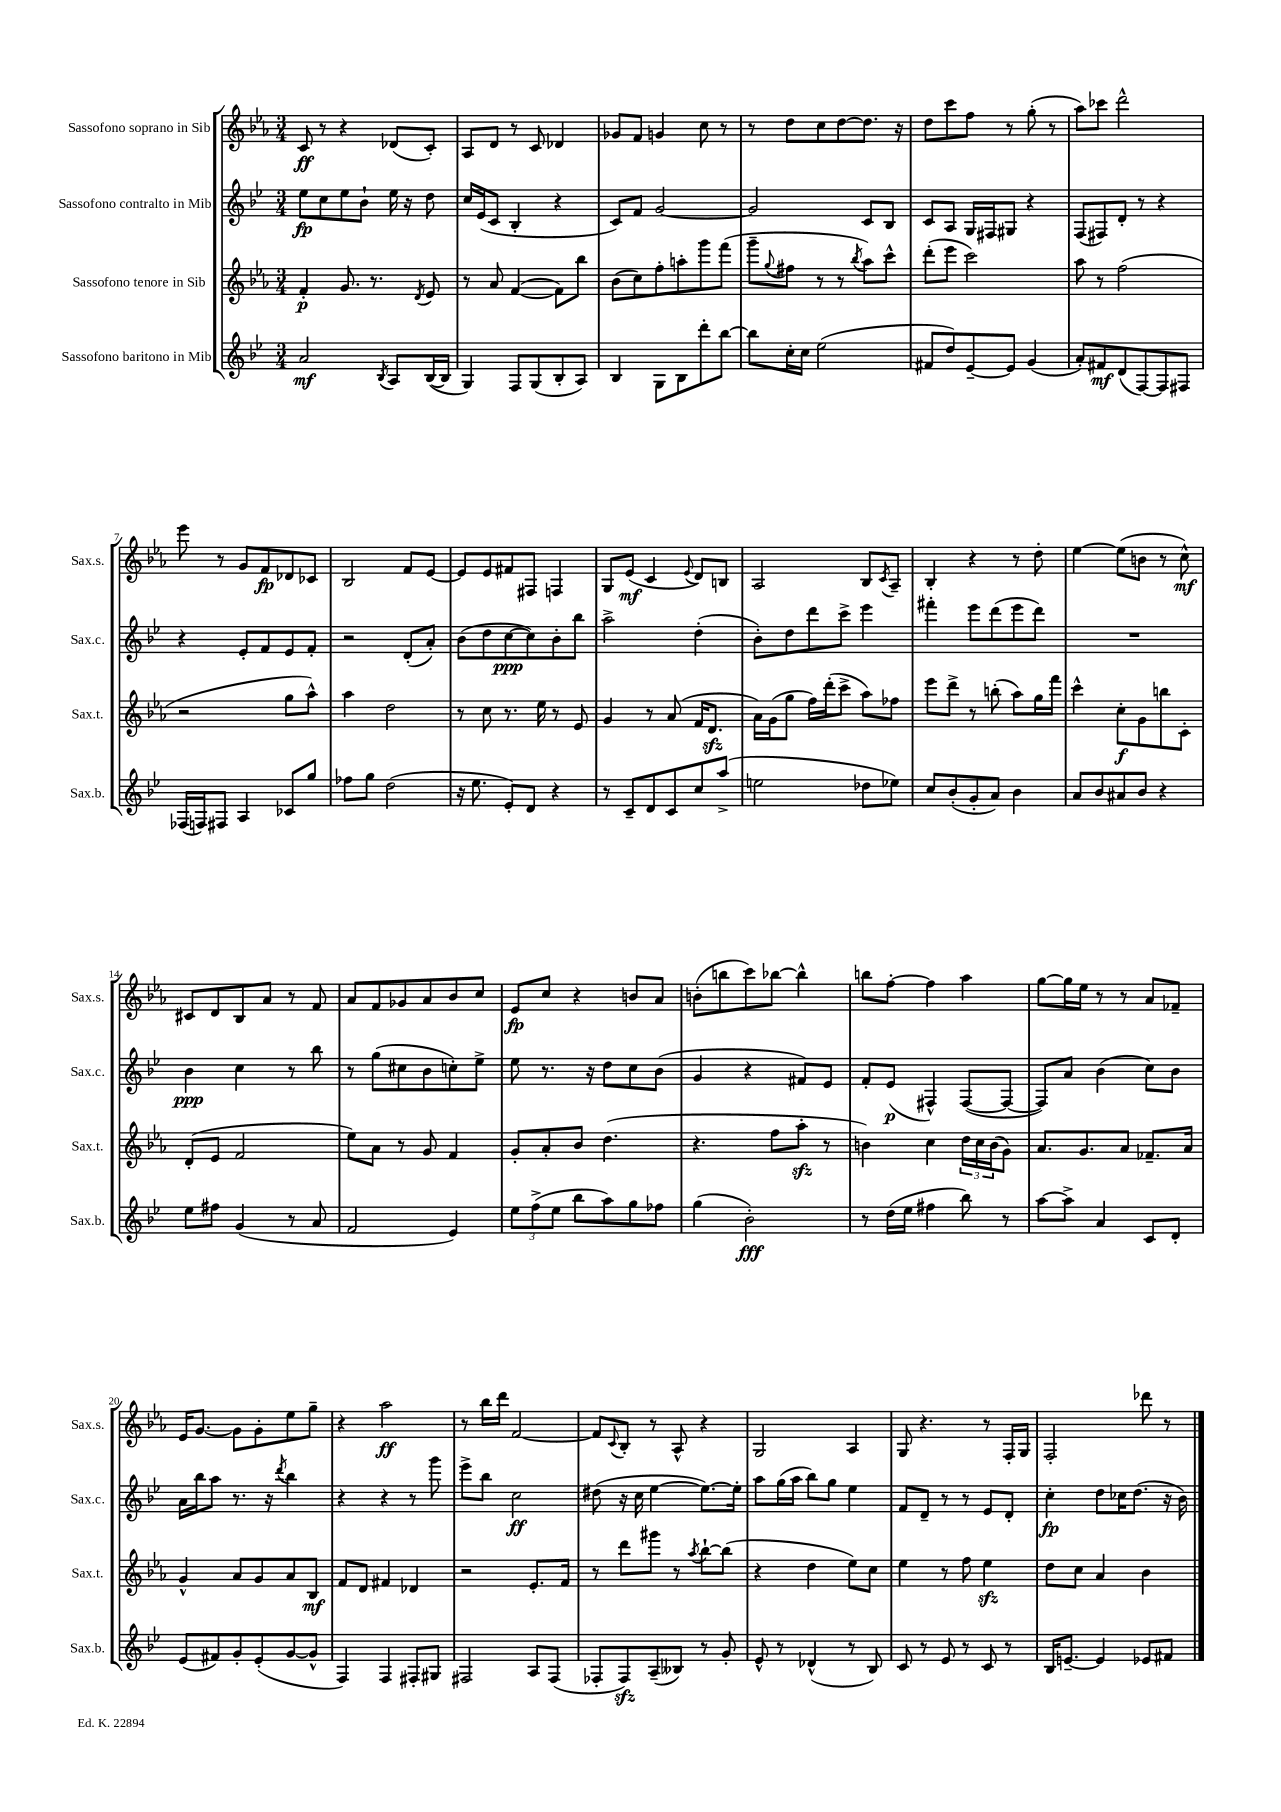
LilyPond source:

<<
\new StaffGroup <<
\new Staff = "s0" \with { instrumentName = "Sassofono soprano in Sib" shortInstrumentName = "Sax.s." } {
    \clef treble \key ees \major \numericTimeSignature \time 3/4
    c'8\ff r8 r4 des'8( c'8-.) |
    aes8 d'8 r8 c'8 des'4 |
    ges'8 f'8 g'4 c''8 r8 |
    r8 d''8 c''8 d''8~ d''8. r16 |
    d''8 c'''8 f''8 r8 g''8-.( r8 |
    aes''8) ces'''8 d'''2-^ |
    ees'''8 r8 g'8 f'8\fp des'8 ces'8 |
    bes2 f'8 ees'8~ |
    ees'8 ees'8 fis'8 fis8 f4 |
    g8 ees'8\mf( c'4 \appoggiatura { ees'8 } d'8) b8 |
    aes2 bes8 \acciaccatura { c'8 } aes8-- |
    bes4-. r4 r8 d''8-. |
    ees''4~ ees''8( b'8 r8 c''8-^\mf) |
    cis'8 d'8 bes8 aes'8 r8 f'8 |
    aes'8 f'8 ges'8 aes'8 bes'8 c''8 |
    ees'8\fp c''8 r4 b'8 aes'8 |
    b'8-.( b''8 c'''8) bes''8~ bes''4-^ |
    b''8 f''8~-. f''4 aes''4 |
    g''8~ g''16 ees''16 r8 r8 aes'8 fes'8-- |
    ees'16 g'8.~ g'8 g'8-. ees''8 g''8-- |
    r4 aes''2\ff |
    r8 bes''16 d'''16 f'2~ |
    f'8 \appoggiatura { c'8 } bes8-. r8 aes8-^ r4 |
    g2 aes4 |
    g8 r4. r8 f16-. g16 |
    f2-. des'''8 r8 \bar "|." |
}
\new Staff = "s1" \with { instrumentName = "Sassofono contralto in Mib" shortInstrumentName = "Sax.c." } {
    \clef treble \key bes \major \numericTimeSignature \time 3/4
    ees''8\fp c''8 ees''8 bes'8-! ees''16 r16 d''8 |
    c''16 ees'16( c'8 bes4-. r4 |
    c'8) f'8 g'2~ |
    g'2 c'8 bes8 |
    c'8 a8 g16 fis16 gis8 r4 |
    f8( fis8) d'8-. r8 r4 |
    r4 ees'8-. f'8 ees'8 f'8-. |
    r2 d'8-.( a'8-.) |
    bes'8( d''8 c''8~\ppp c''8) bes'8-. bes''8 |
    a''2-> d''4-.( |
    bes'8-.) d''8 d'''8 c'''8-> ees'''4 |
    fis'''4-. ees'''8 d'''8( ees'''8 d'''8) |
    R2. |
    bes'4\ppp c''4 r8 bes''8 |
    r8 g''8( cis''8 bes'8 c''8-.) ees''8-> |
    ees''8 r8. r16 d''8 c''8 bes'8( |
    g'4 r4 fis'8) ees'8 |
    f'8-. ees'8\p( fis4-^) fis8~( fis8~ |
    fis8) a'8 bes'4( c''8) bes'8 |
    a'16 bes''16 a''8 r8. r16 \acciaccatura { d'''8 } bes''4 |
    r4 r4 r8 g'''8 |
    ees'''8-> bes''8 c''2\ff |
    dis''8( r16 c''16 ees''4~ ees''8.~) ees''16-. |
    a''8 g''16( a''16 bes''8) g''8 ees''4 |
    f'8 d'8-- r8 r8 ees'8 d'8-. |
    c''4-.\fp d''8 ces''16 d''8.( r16 bes'16) \bar "|." |
}
\new Staff = "s2" \with { instrumentName = "Sassofono tenore in Sib" shortInstrumentName = "Sax.t." } {
    \clef treble \key ees \major \numericTimeSignature \time 3/4
    f'4-.\p g'8. r8. \acciaccatura { d'8 } ees'8 |
    r8 aes'8 f'4~( f'8) bes''8 |
    bes'8( c''8) f''8-. a''8-. g'''8 f'''8( |
    g'''8-- \appoggiatura { g''8 } fis''8 r8 r8 \acciaccatura { bes''8 } aes''8) c'''8-^ |
    d'''8-.( ees'''8 c'''2) |
    aes''8 r8 f''2( |
    r2 g''8 aes''8-^) |
    aes''4 d''2 |
    r8 c''8 r8. ees''16 r8 ees'8 |
    g'4 r8 aes'8( f'16 d'8.\sfz |
    aes'16) g'16( g''8 f''16) d'''16-.( c'''8-> aes''8) fes''8 |
    ees'''8 d'''8-> r8 b''8-.( aes''8) g''16 f'''16 |
    c'''4-^ c''8-.\f g'8 b''8 c'8-. |
    d'8-.( ees'8 f'2 |
    ees''8) aes'8 r8 g'8 f'4 |
    g'8-. aes'8-. bes'8 d''4.( |
    r4. f''8 aes''8-.\sfz r8 |
    b'4) c''4 \tuplet 3/2 { d''16 c''16 b'16( } g'8) |
    aes'8. g'8. aes'8 fes'8.-- aes'16 |
    g'4-^ aes'8 g'8 aes'8 bes8\mf |
    f'8 d'8 fis'4 des'4 |
    r2 ees'8.-. f'16 |
    r8 d'''8 gis'''8 r8 \acciaccatura { aes''8 } bes''8~-! bes''8( |
    r4 d''4 ees''8) c''8 |
    ees''4 r8 f''8 ees''4\sfz |
    d''8 c''8 aes'4 bes'4 \bar "|." |
}
\new Staff = "s3" \with { instrumentName = "Sassofono baritono in Mib" shortInstrumentName = "Sax.b." } {
    \clef treble \key bes \major \numericTimeSignature \time 3/4
    a'2\mf \acciaccatura { bes8 } a8 bes16~( bes16 |
    g4) f8 g8( bes8-. a8) |
    bes4 g8 bes8 d'''8-. bes''8~ |
    bes''8 c''16-. c''16 ees''2( |
    fis'8 d''8) ees'8~-- ees'8 g'4( |
    a'8-.) fis'8\mf d'8( f8~) f8 fis8 |
    fes16( f16) fis8 a4 ces'8 g''8 |
    fes''8 g''8 d''2( |
    r16 ees''8. ees'8-.) d'8 r4 |
    r8 c'8-- d'8 c'8 c''8 a''8->( |
    e''2 des''8 ees''8) |
    c''8 bes'8-.( g'8-. a'8) bes'4 |
    a'8 bes'8 ais'8 bes'8 r4 |
    ees''8 fis''8 g'4( r8 a'8 |
    f'2 ees'4) |
    \tuplet 3/2 { ees''8 f''8->( ees''8 } bes''8 a''8) g''8 fes''8 |
    g''4( bes'2-.\fff) |
    r8 d''16( ees''16 fis''4 bes''8) r8 |
    a''8~ a''8-> a'4 c'8 d'8-. |
    ees'8( fis'8) g'8-. ees'8-.( g'8~ g'8-^ |
    f4) f4 fis8-. gis8 |
    fis2 a8 fis8( |
    fes8-. fes8\sfz) a8--( beses8) r8 g'8-. |
    ees'8-^ r8 des'4-^( r8 bes8) |
    c'8 r8 ees'8 r8 c'8 r8 |
    bes16 e'8.~-- e'4 ees'8 fis'8 \bar "|." |
}
>>
>>
